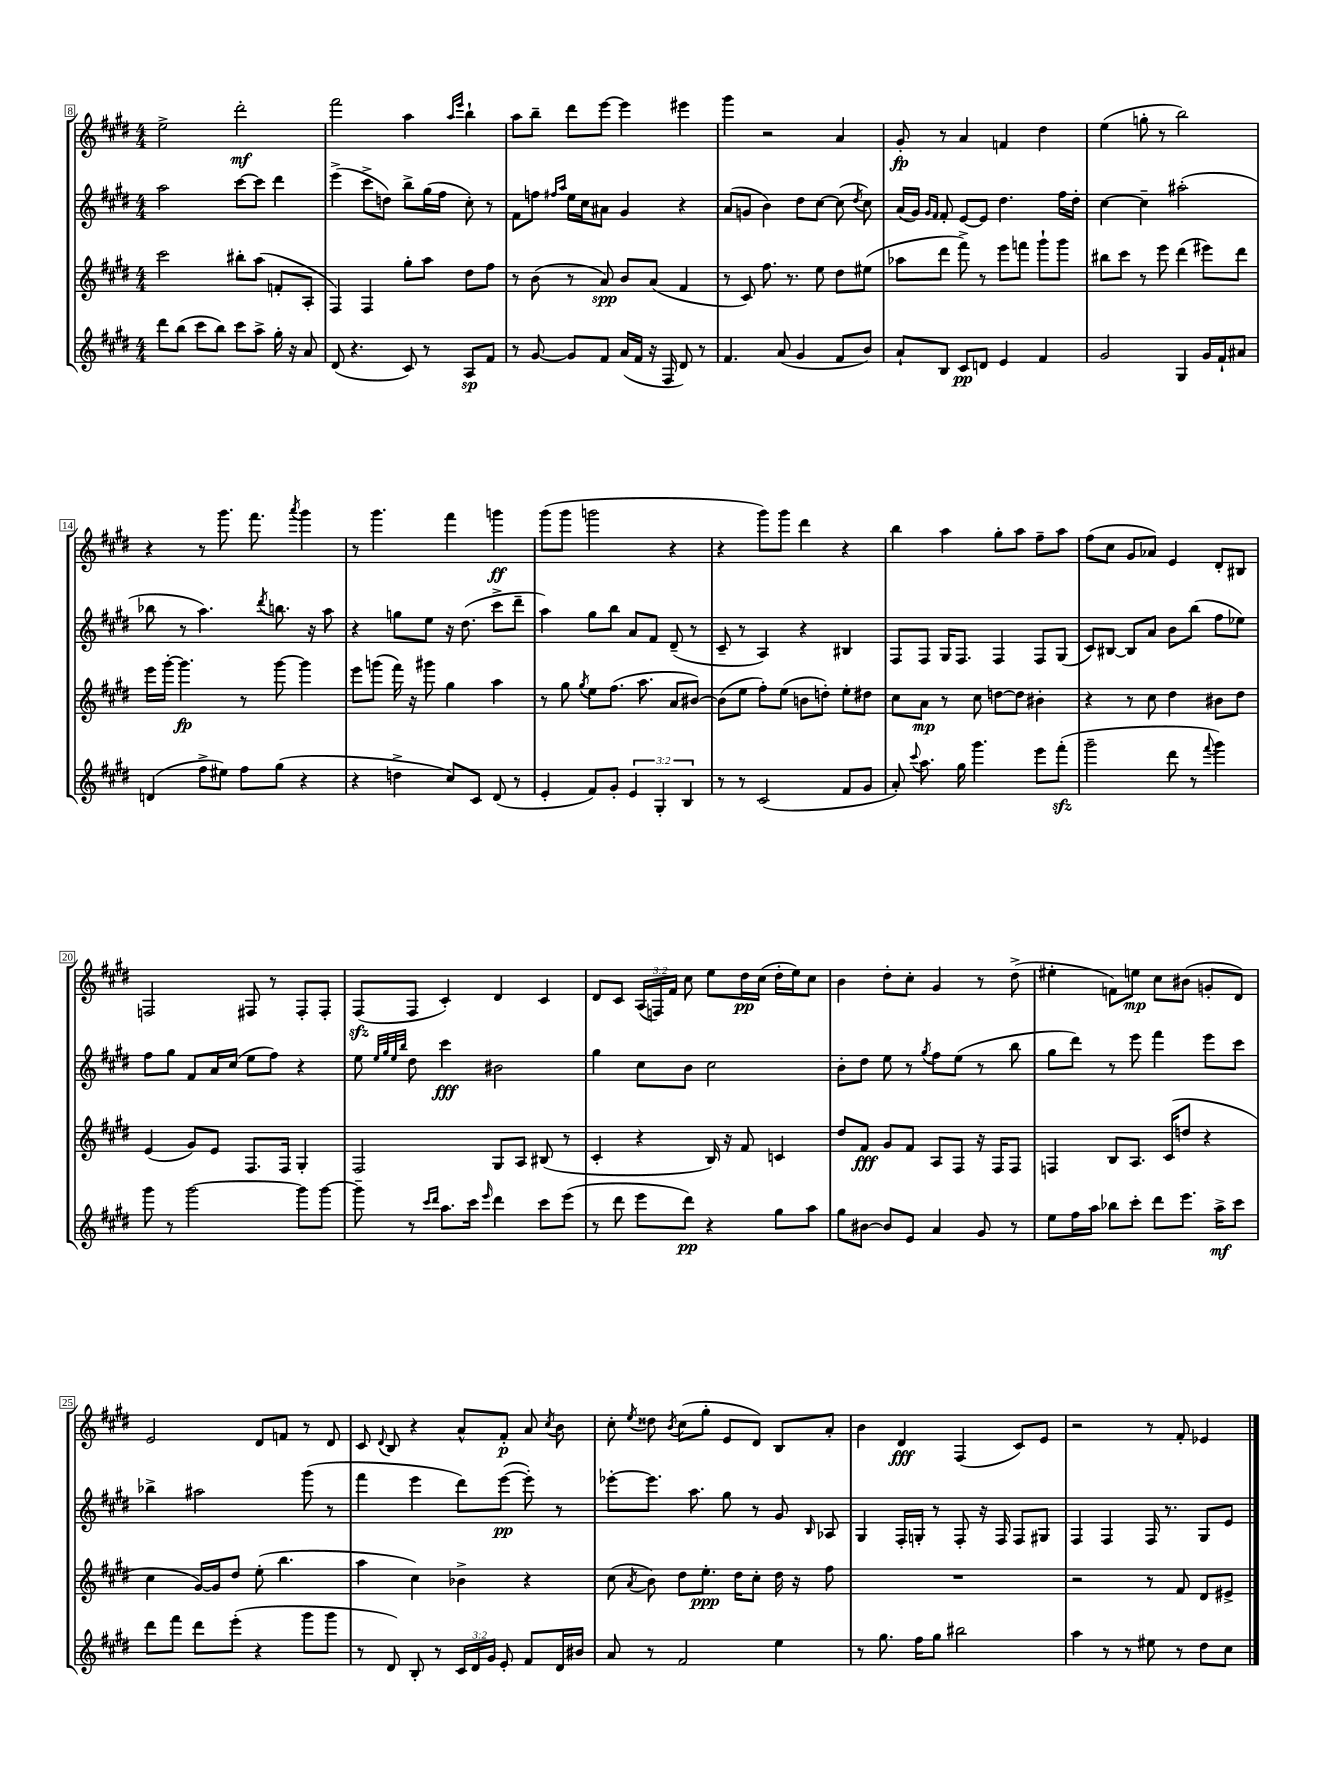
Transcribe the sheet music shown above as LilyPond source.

<<
\new StaffGroup <<
\new Staff = "s0" {
    \clef treble \key e \major \numericTimeSignature \time 4/4 \override Staff.TupletNumber.text = #tuplet-number::calc-fraction-text
    \autoBeamOff e''2-> dis'''2-.\mf |
    fis'''2 a''4 \grace { a''16[ e'''16] } b''4-! |
    a''8[ b''8]-- dis'''8[ e'''8]~ e'''4 eis'''4 |
    gis'''4 r2 a'4 |
    gis'8-.\fp r8 a'4 f'4 dis''4 |
    e''4( g''8-. r8 b''2) |
    r4 r8 gis'''8. fis'''8. \acciaccatura { a'''8 } gis'''4 |
    r8 gis'''4. fis'''4 g'''4\ff |
    gis'''8[( gis'''8] g'''2 r4 |
    r4 gis'''8[) gis'''8] dis'''4 r4 |
    b''4 a''4 gis''8[-. a''8] fis''8[-- a''8] |
    fis''8[( cis''8] gis'8[ aes'8]) e'4 dis'8[-. bis8] |
    f2 fis8 r8 fis8[-. fis8]-. |
    fis8[\sfz( fis8] cis'4-.) dis'4 cis'4 |
    dis'8[ cis'8] \tuplet 3/2 { a16[( f16) fis'16] } cis''8 e''8[ dis''16\pp cis''16]( dis''16[-. e''16) cis''8] |
    b'4 dis''8[-. cis''8]-. gis'4 r8 dis''8->( |
    eis''4-. f'8[) e''8]\mp cis''8[ bis'8]( g'8[-. dis'8]) |
    e'2 dis'8[ f'8] r8 dis'8 |
    cis'8 \appoggiatura { dis'8 } b8 r4 a'8[-^ fis'8]-.\p a'8 \acciaccatura { cis''8 } b'8 |
    cis''8-. \acciaccatura { e''8 } disis''8 \acciaccatura { b'8 } cis''8[( gis''8]-. e'8[ dis'8]) b8[ a'8]-. |
    b'4 dis'4\fff fis4( cis'8[) e'8] |
    r2 r8 fis'8-. ees'4 \bar "|." |
}
\new Staff = "s1" {
    \clef treble \key e \major \numericTimeSignature \time 4/4
    \autoBeamOff a''2 cis'''8[~ cis'''8] dis'''4 |
    e'''4->( cis'''8[-> d''8]) b''8[-> gis''16( fis''16] cis''8-.) r8 |
    fis'8[ f''8] \grace { fis''16[ a''16] } e''16[ cis''16 ais'8] gis'4 r4 |
    a'8[( g'8] b'4) dis''8[ cis''8]~ cis''8( \acciaccatura { dis''8 } cis''8) |
    a'16[( gis'16]) \grace { gis'16[ fis'16] } fis'8-. e'8[~ e'8] dis''4. fis''16[ dis''16]-. |
    cis''4~ cis''4-- ais''2-.( |
    bes''8 r8 a''4.) \acciaccatura { dis'''8 } b''8. r16 a''8 |
    r4 g''8[ e''8] r16 dis''8.( cis'''8[-> dis'''8]-- |
    a''4) gis''8[ b''8] a'8[ fis'8] dis'8--( r8 |
    cis'8-- r8 a4) r4 bis4 |
    fis8[ fis8] gis16[ fis8.] fis4 fis8[ gis8]( |
    cis'8[) bis8]~ bis8[ a'8] b'8[ b''8]( fis''8[ ees''8]) |
    fis''8[ gis''8] fis'8[ a'16 cis''16]( e''8[ fis''8]) r4 |
    e''8 \grace { e''32[ gis''32 e''32 b''32] } dis''8 cis'''4\fff bis'2 |
    gis''4 cis''8[ b'8] cis''2 |
    b'8[-. dis''8] e''8 r8 \acciaccatura { gis''8 } fis''8[ e''8]( r8 b''8 |
    gis''8[ dis'''8]) r8 e'''8 fis'''4 e'''8[ cis'''8] |
    bes''4-> ais''2 gis'''8( r8 |
    fis'''4 e'''4 dis'''8[) e'''8]~\pp( e'''8-.) r8 |
    ees'''8[~-. ees'''8.] a''8. gis''8 r8 gis'8 \grace { b16 } aes8 |
    gis4 fis16[-. g16]-. r8 fis8-. r16 fis16 fis8[ gis8] |
    fis4 fis4 fis16 r8. gis8[ e'8] \bar "|." |
}
\new Staff = "s2" {
    \clef treble \key e \major \numericTimeSignature \time 4/4
    \autoBeamOff cis'''2 bis''8[-. a''8]( f'8[-. a8]-. |
    fis4) fis4 gis''8[-. a''8] dis''8[ fis''8] |
    r8 b'8( r8 a'8\spp) b'8[ a'8]( fis'4 |
    r8 cis'8) fis''8. r8. e''8 dis''8[ eis''8]( |
    aes''8[ dis'''8] fis'''8->) r8 e'''8[ f'''8] gis'''8[-! gis'''8] |
    bis''8[ cis'''8] r8 e'''8 dis'''4( eis'''8[) dis'''8] |
    e'''16[ gis'''16]~-. gis'''4.\fp r8 gis'''8~ gis'''4 |
    e'''8[ g'''8]( fis'''16) r16 gis'''8 gis''4 a''4 |
    r8 gis''8 \acciaccatura { gis''8 } e''8[ fis''8.]( a''8. a'8[ bis'8]~) |
    bis'8[( e''8] fis''8[-.) e''8]( b'8[ d''8]-.) e''8[-. dis''8] |
    cis''8[ a'8]\mp r8 cis''8 d''8[~ d''8] bis'4-. |
    r4 r8 cis''8 dis''4 bis'8[ dis''8] |
    e'4( gis'8[) e'8] fis8.[ fis16] gis4-. |
    fis2 gis8[ a8] bis8( r8 |
    cis'4-. r4 b16) r16 fis'8 c'4 |
    dis''8[ fis'8]\fff gis'8[ fis'8] a8[ fis8] r16 fis16[ fis8] |
    f4 b8[ a8.] cis'16[( d''8] r4 |
    cis''4 gis'16[~) gis'16 dis''8] e''8-.( b''4. |
    a''4 cis''4) bes'4-> r4 |
    cis''8( \acciaccatura { a'8 } b'8) dis''8[ e''8.]-.\ppp dis''16[ cis''8]-. dis''16 r16 fis''8 |
    R1 |
    r2 r8 fis'8 dis'8[ eis'8]-> \bar "|." |
}
\new Staff = "s3" {
    \clef treble \key e \major \numericTimeSignature \time 4/4 \override Staff.TupletNumber.text = #tuplet-number::calc-fraction-text
    \autoBeamOff dis'''8[ b''8]( cis'''8[ b''8]) cis'''8[ a''8]-> gis''16-. r16 a'8 |
    dis'8( r4. cis'8) r8 a8[\sp fis'8] |
    r8 gis'8~ gis'8[ fis'8] a'16[( fis'16] r16 fis16 dis'8) r8 |
    fis'4. a'8( gis'4 fis'8[ b'8]) |
    a'8[-! b8] cis'8[\pp d'8] e'4 fis'4 |
    gis'2 gis4 gis'16[ fis'16-! ais'8] |
    d'4( fis''8[-> eis''8]) fis''8[ gis''8]( r4 |
    r4 d''4-> cis''8[) cis'8] dis'8( r8 |
    e'4-. fis'8[) gis'8]-. \tuplet 3/2 { e'4 gis4-. b4 } |
    r8 r8 cis'2( fis'8[ gis'8] |
    a'8-.) \appoggiatura { cis'''8 } a''8. gis''16 gis'''4. e'''8[ fis'''8]-.\sfz( |
    gis'''2-- dis'''8 r8 \appoggiatura { fis'''8 } gis'''4) |
    gis'''8 r8 gis'''2~ gis'''8[ gis'''8]~ |
    gis'''8-- r8 \grace { cis'''16[ dis'''16] } a''8.[ cis'''16] \grace { e'''16 } dis'''4 cis'''8[ e'''8]( |
    r8 dis'''8 e'''8[ dis'''8]\pp) r4 gis''8[ a''8] |
    gis''8[ bis'8]~ bis'8[ e'8] a'4 gis'8 r8 |
    e''8[ fis''16 a''16] bes''8[ cis'''8]-. dis'''8[ e'''8.] a''16[->\mf cis'''8] |
    dis'''8[ fis'''8] dis'''8[ e'''8]-.( r4 gis'''8[ gis'''8] |
    r8 dis'8) b8-. r8 \tuplet 3/2 { cis'16[ dis'16 gis'16] } e'8-. fis'8[ dis'16 bis'16] |
    a'8 r8 fis'2 e''4 |
    r8 gis''8. fis''16[ gis''8] bis''2 |
    a''4 r8 r8 eis''8 r8 dis''8[ cis''8] \bar "|." |
}
>>
>>
\layout { \context { \Score currentBarNumber = #8 \override BarNumber.stencil = #(make-stencil-boxer 0.1 0.3 ly:text-interface::print) } }
